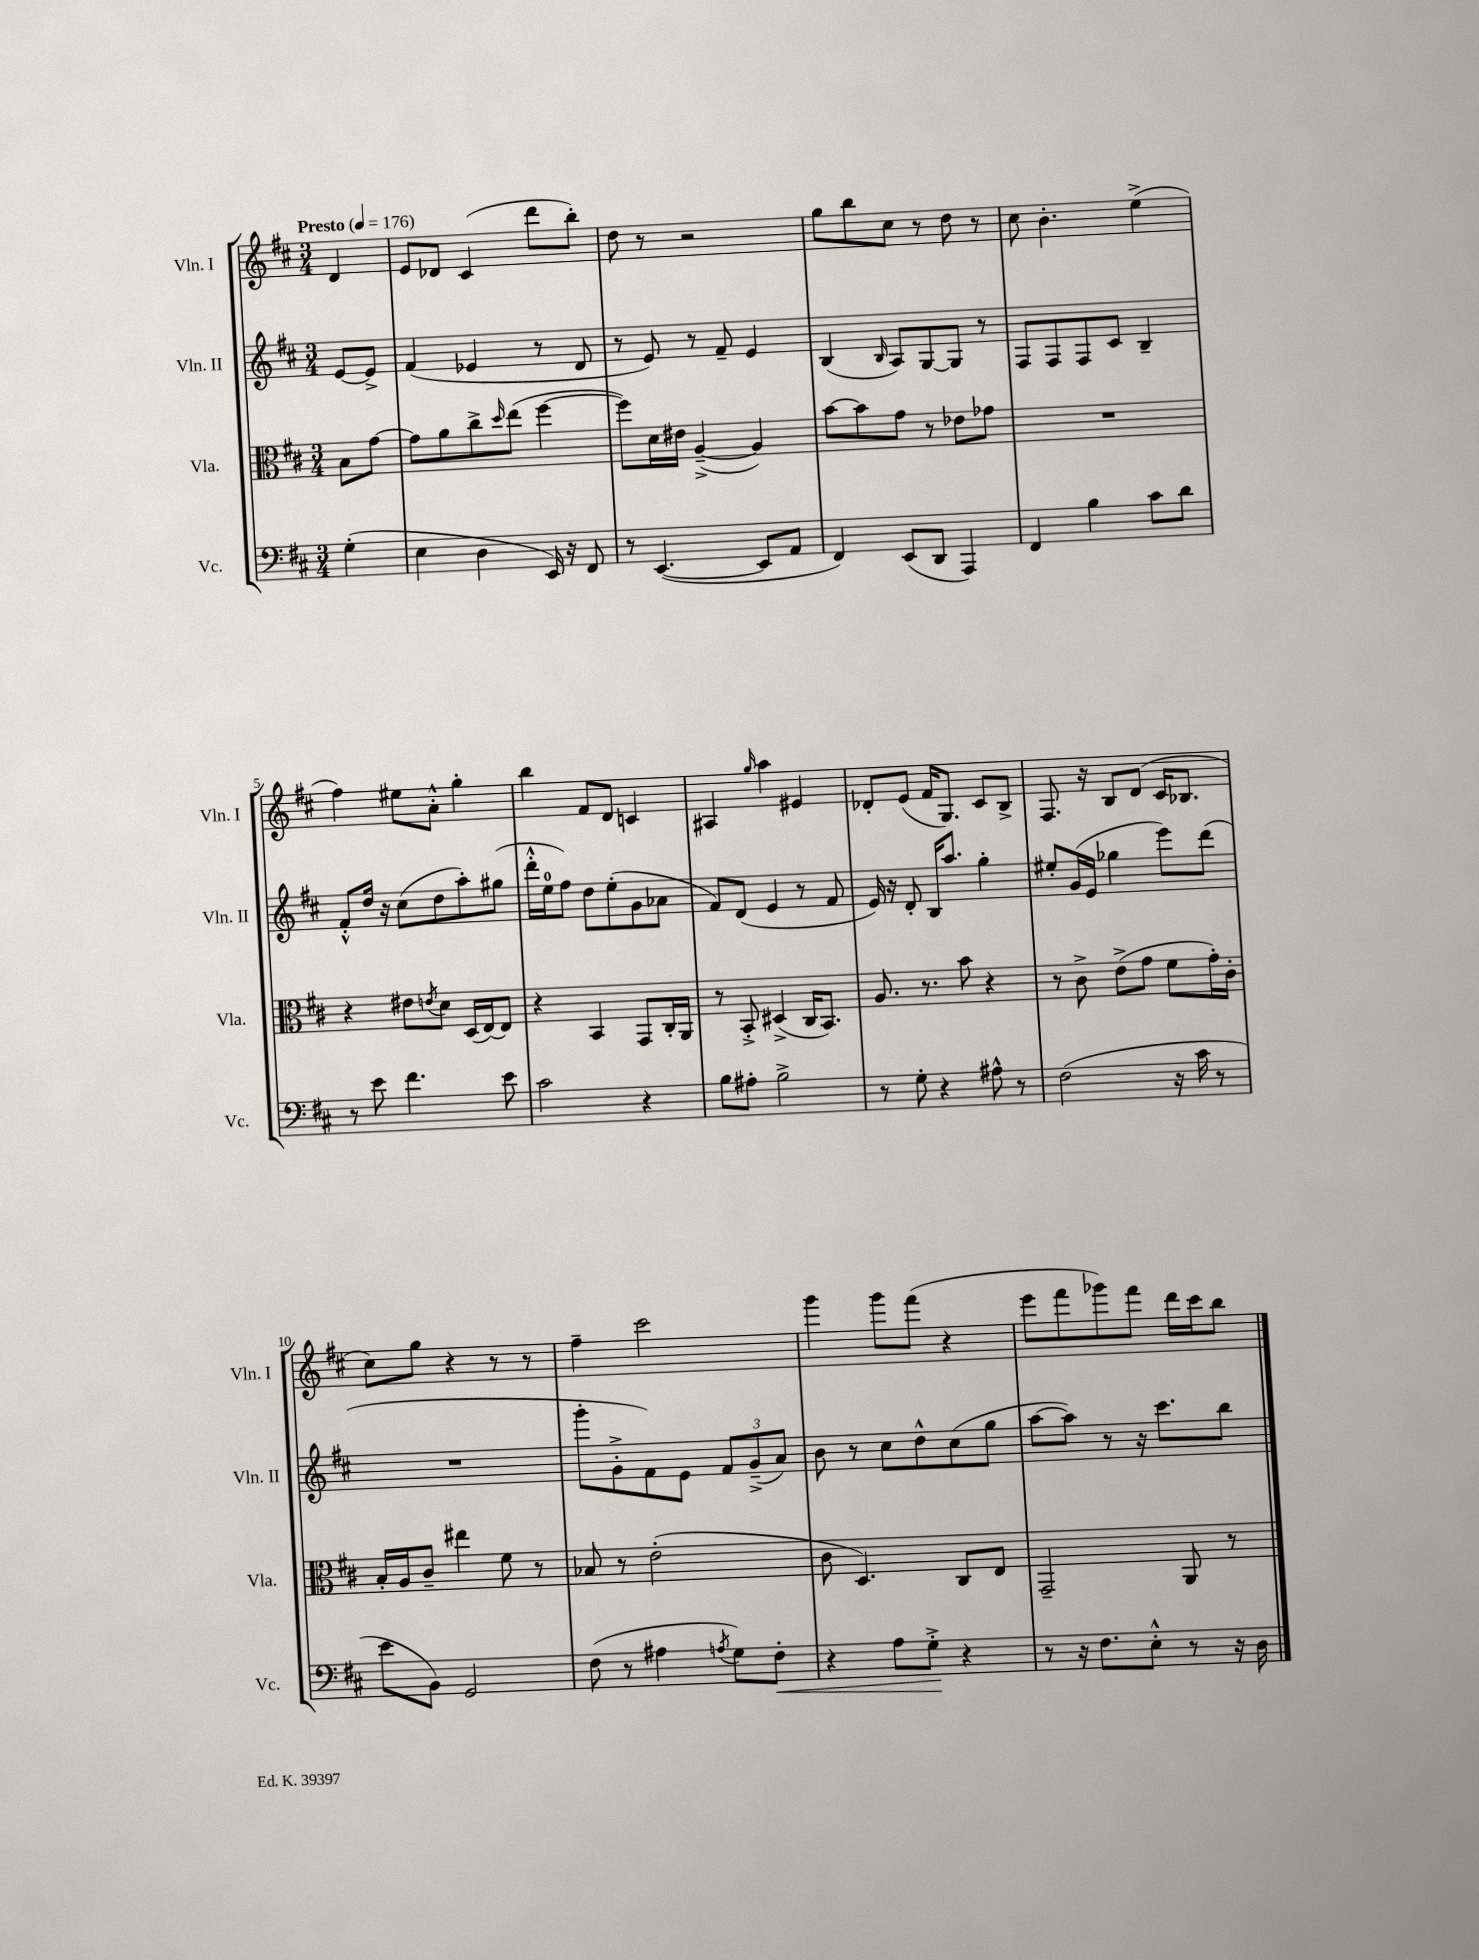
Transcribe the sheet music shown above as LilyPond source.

<<
\new StaffGroup <<
\new Staff = "s0" \with { instrumentName = "Vln. I" shortInstrumentName = "Vln. I" } {
    \clef treble \key d \major \numericTimeSignature \time 3/4 \partial 4 \tempo "Presto" 4 = 176
    d'4 |
    e'8 des'8 cis'4( d'''8 b''8-.) |
    d''8 r8 r2 |
    g''8 b''8 cis''8 r8 d''8 r8 |
    cis''8 b'4.-. e''4->( |
    fis''4) eis''8 a'8-.-^ g''4-. |
    b''4 fis'8 d'8 c'4 |
    ais4 \grace { g''16 } a''4 eis'4 |
    des'8-. e'8( fis'16 g8.) cis'8 b8-> |
    fis8. r16 b8 d'8( cis'16 bes8. |
    cis''8) g''8 r4 r8 r8 |
    fis''4-- cis'''2 |
    g'''4 g'''8 fis'''8( r4 |
    e'''8 fis'''8 ges'''8) fis'''8 d'''16 cis'''16 b''8 \bar "|." |
}
\new Staff = "s1" \with { instrumentName = "Vln. II" shortInstrumentName = "Vln. II" } {
    \clef treble \key d \major \numericTimeSignature \time 3/4 \partial 4
    e'8~ e'8-> |
    fis'4( ees'4 r8 d'8 |
    r8 e'8) r8 fis'8-- e'4 |
    b4( \grace { b16 } a8) g8~ g8 r8 |
    fis8 fis8 fis8 cis'8 b4-- |
    fis'8-.-^ d''16 r16 cis''8( d''8 a''8-.) gis''8( |
    d'''16-.-^ e''16-0 fis''8) d''8 e''8-.( g'8 aes'8 |
    fis'8) d'8( e'4 r8 fis'8 |
    e'16) r16 d'8-. b16 a''8. g''4-. |
    eis''8-. g'16( e'16 ges''4 e'''8) d'''8( |
    R2. |
    g'''8-. g'8-.-> fis'8) e'8 \tuplet 3/2 { fis'8 g'8--->( a'8) } |
    b'8 r8 cis''8 d''8-^ cis''8( g''8 |
    a''8~ a''8) r8 r16 cis'''8. b''8 \bar "|." |
}
\new Staff = "s2" \with { instrumentName = "Vla." shortInstrumentName = "Vla." } {
    \clef alto \key d \major \numericTimeSignature \time 3/4 \partial 4
    b8 g'8~ |
    g'8 a'8 cis''8-> \grace { d''16 } e''8( fis''4~ |
    fis''8) d'16 eis'16 a4~--->( a4) |
    b'8~ b'8 g'8 r8 ees'8 ges'8 |
    R2. |
    r4 eis'8 \acciaccatura { e'8 } d'8 d16( e16~) e8 |
    r4 b,4 g,8 cis16-. a,16 |
    r8 b,8-.-> dis4->( cis16 b,8.) |
    a8. r8. b'8 r4 |
    r8 cis'8-> e'8->( g'8 fis'8 g'16-.) cis'16-. |
    b16-. a16 cis'8-- eis''4 fis'8 r8 |
    bes8 r8 e'2-.( |
    cis'8 d4.) cis8 e8 |
    g,2-- a,8 r8 \bar "|." |
}
\new Staff = "s3" \with { instrumentName = "Vc." shortInstrumentName = "Vc." } {
    \clef bass \key d \major \numericTimeSignature \time 3/4 \partial 4
    g4-.( |
    e4 d4 e,16) r16 fis,8 |
    r8 e,4.~( e,8 a,8 |
    fis,4) e,8( d,8 a,,4) |
    fis,4 b4 cis'8 d'8 |
    r8 e'8 fis'4. e'8 |
    cis'2 r4 |
    b8 ais8-. b2-> |
    r8 g8-. r4 ais8-^ r8 |
    fis2( r16 cis'16 r8 |
    e'8 b,8) g,2 |
    fis8( r8 ais4 \acciaccatura { a8 } g8) fis8-.\< |
    r4 a8 g8-.->\! r4 |
    r8 r16 fis8. e8-.-^ r8 r16 d16 \bar "|." |
}
>>
>>
